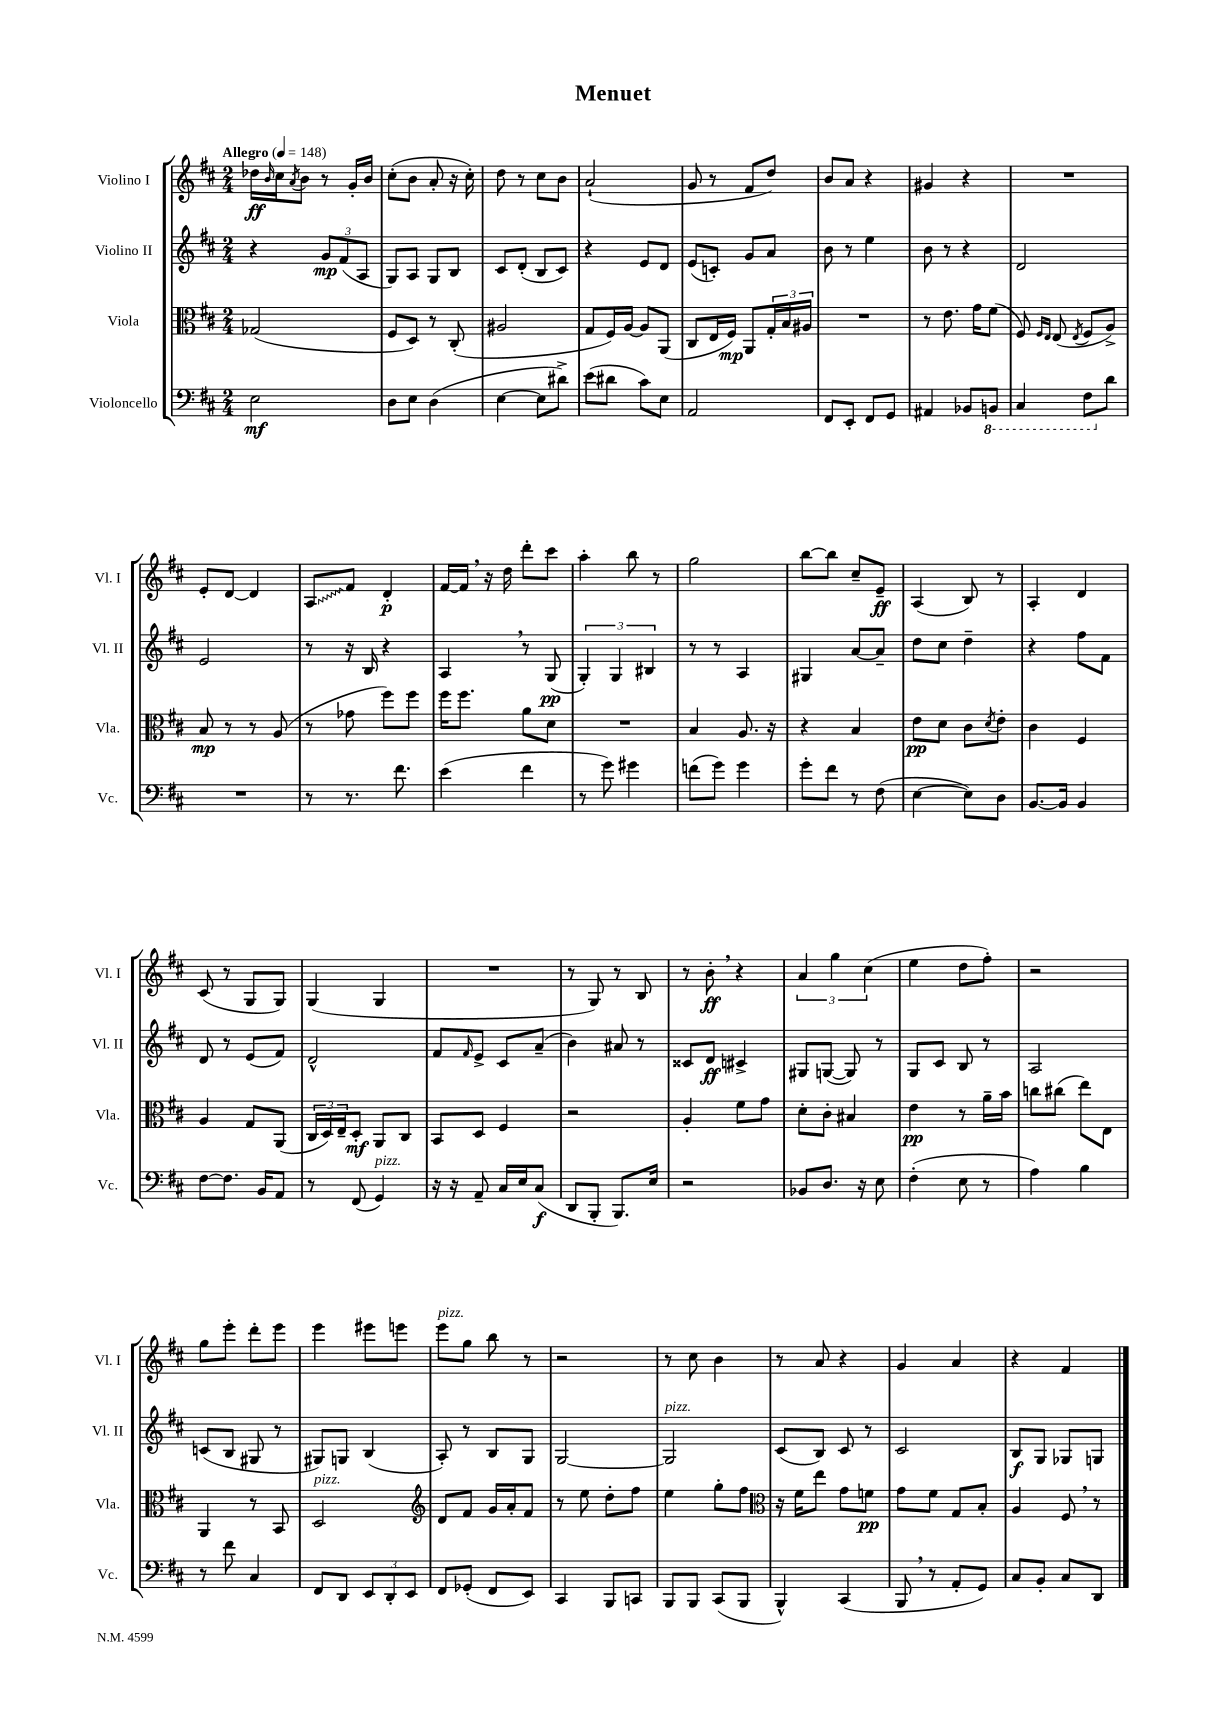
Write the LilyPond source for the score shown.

\header { title = "Menuet" }
<<
\new StaffGroup <<
\new Staff = "s0" \with { instrumentName = "Violino I" shortInstrumentName = "Vl. I" } {
    \clef treble \key d \major \numericTimeSignature \time 2/4 \tempo "Allegro" 4 = 148
    des''16\ff \grace { b'16 } cis''16 \acciaccatura { a'8 } b'8 r8 g'16-. b'16 |
    cis''8-.( b'8 a'8-. r16 cis''16-.) |
    d''8 r8 cis''8 b'8 |
    a'2-!( |
    g'8 r8 fis'8 d''8) |
    b'8 a'8 r4 |
    gis'4 r4 |
    R2 |
    e'8-. d'8~ d'4 |
    \once \override Glissando.style = #'zigzag a8\glissando fis'8 d'4-.\p |
    fis'16~ fis'16 \breathe r16 d''16 d'''8-. cis'''8 |
    a''4-. b''8 r8 |
    g''2 |
    b''8~ b''8 cis''8-- e'8--\ff |
    a4( b8) r8 |
    a4-. d'4 |
    cis'8( r8 g8 g8) |
    g4( g4 |
    R2 |
    r8 g8) r8 b8 |
    r8 b'8-.\ff \breathe r4 |
    \tuplet 3/2 { a'4 g''4 cis''4( } |
    e''4 d''8 fis''8-.) |
    r2 |
    g''8 e'''8-. d'''8-. e'''8 |
    e'''4 eis'''8 e'''8 |
    e'''8^\markup { \italic "pizz." } g''8 b''8 r8 |
    r2 |
    r8 cis''8 b'4 |
    r8 a'8 r4 |
    g'4 a'4 |
    r4 fis'4 \bar "|." |
}
\new Staff = "s1" \with { instrumentName = "Violino II" shortInstrumentName = "Vl. II" } {
    \clef treble \key d \major \numericTimeSignature \time 2/4
    r4 \tuplet 3/2 { g'8\mp fis'8( a8 } |
    g8) a8 g8 b8 |
    cis'8 d'8-.( b8 cis'8) |
    r4 e'8 d'8 |
    e'8( c'8-.) g'8 a'8 |
    b'8 r8 e''4 |
    b'8 r8 r4 |
    d'2 |
    e'2 |
    r8 r16 b16 r4 |
    a4 \breathe r8 g8\pp( |
    \tuplet 3/2 { g4-.) g4 bis4 } |
    r8 r8 a4 |
    gis4 a'8~ a'8-- |
    d''8 cis''8 d''4-- |
    r4 fis''8 fis'8 |
    d'8 r8 e'8( fis'8) |
    d'2-^ |
    fis'8 \grace { fis'16 } e'8-> cis'8 a'8--( |
    b'4) ais'8 r8 |
    cisis'8 d'8\ff cis'4-> |
    gis8 g8~( g8) r8 |
    g8 cis'8 b8 r8 |
    a2 |
    c'8( b8 gis8 r8 |
    gis8) g8 b4( |
    a8-.) r8 b8 g8 |
    g2~ |
    g2^\markup { \italic "pizz." } |
    cis'8( b8) cis'8 r8 |
    cis'2 |
    b8\f g8 ges8 g8 \bar "|." |
}
\new Staff = "s2" \with { instrumentName = "Viola" shortInstrumentName = "Vla." } {
    \clef alto \key d \major \numericTimeSignature \time 2/4
    ges2( |
    fis8 d8) r8 cis8-.( |
    ais2 |
    g8 fis16) a16~ a8 a,8( |
    cis8 e16 fis16\mp) a,8 \tuplet 3/2 { g16-. b16 ais16 } |
    R2 |
    r8 e'8. g'16 fis'8( |
    fis8) \grace { fis16 e16 } e8( \acciaccatura { e8 } fis8 a8->) |
    b8\mp r8 r8 a8( |
    r8 ges'8 fis''8) fis''8 |
    fis''16 fis''8. a'8 d'8 |
    R2 |
    b4 a8. r16 |
    r4 b4 |
    e'8\pp d'8 cis'8 \acciaccatura { d'8 } e'8-. |
    cis'4 fis4 |
    a4 g8 a,8( |
    \tuplet 3/2 { cis16 d16) e16-- } d8-.\mf a,8 cis8 |
    b,8 d8 fis4 |
    r2 |
    a4-. fis'8 g'8 |
    d'8-. cis'8-. bis4 |
    e'4\pp r8 a'16-- b'16 |
    c''8 cis''8( e''8) e8 |
    a,4 r8 b,8 |
    d2^\markup { \italic "pizz." } |
    \clef treble d'8 fis'8 g'16 a'16-. fis'8 |
    r8 e''8 d''8-. fis''8 |
    e''4 g''8-. fis''8 |
    \clef alto r16 fis'16 e''8 g'8 f'8\pp |
    g'8 fis'8 g8 b8-. |
    a4 fis8 \breathe r8 \bar "|." |
}
\new Staff = "s3" \with { instrumentName = "Violoncello" shortInstrumentName = "Vc." } {
    \clef bass \key d \major \numericTimeSignature \time 2/4
    e2\mf |
    d8 e8 d4( |
    e4~ e8 dis'8->) |
    e'8( dis'8 cis'8) e8 |
    a,2 |
    fis,8 e,8-. fis,8 g,8 |
    ais,4 bes,8 \ottava #-1 b,,!8 |
    cis,4 fis,8 \ottava #0 d'8 |
    R2 |
    r8 r8. fis'8. |
    e'4( fis'4 |
    r8 g'8) gis'4 |
    f'8( g'8) g'4 |
    g'8-. fis'8 r8 fis8( |
    e4~ e8) d8 |
    b,8.~ b,16 b,4 |
    fis8~ fis8. b,16 a,8 |
    r8 fis,8( g,4^\markup { \italic "pizz." }) |
    r16 r16 a,8-- cis16 e16 cis8\f( |
    d,8 b,,8-. b,,8.) e16 |
    r2 |
    bes,8 d8. r16 e8 |
    fis4-.( e8 r8 |
    a4) b4 |
    r8 fis'8 cis4 |
    fis,8 d,8 \tuplet 3/2 { e,8 d,8-. e,8 } |
    fis,8 ges,8-.( fis,8 e,8) |
    cis,4 b,,8 c,8 |
    b,,8 b,,8 cis,8( b,,8 |
    b,,4-^) cis,4( |
    b,,8 \breathe r8 a,8-. g,8) |
    cis8 b,8-. cis8 d,8 \bar "|." |
}
>>
>>
\layout { \context { \Score \remove "Bar_number_engraver" } }
